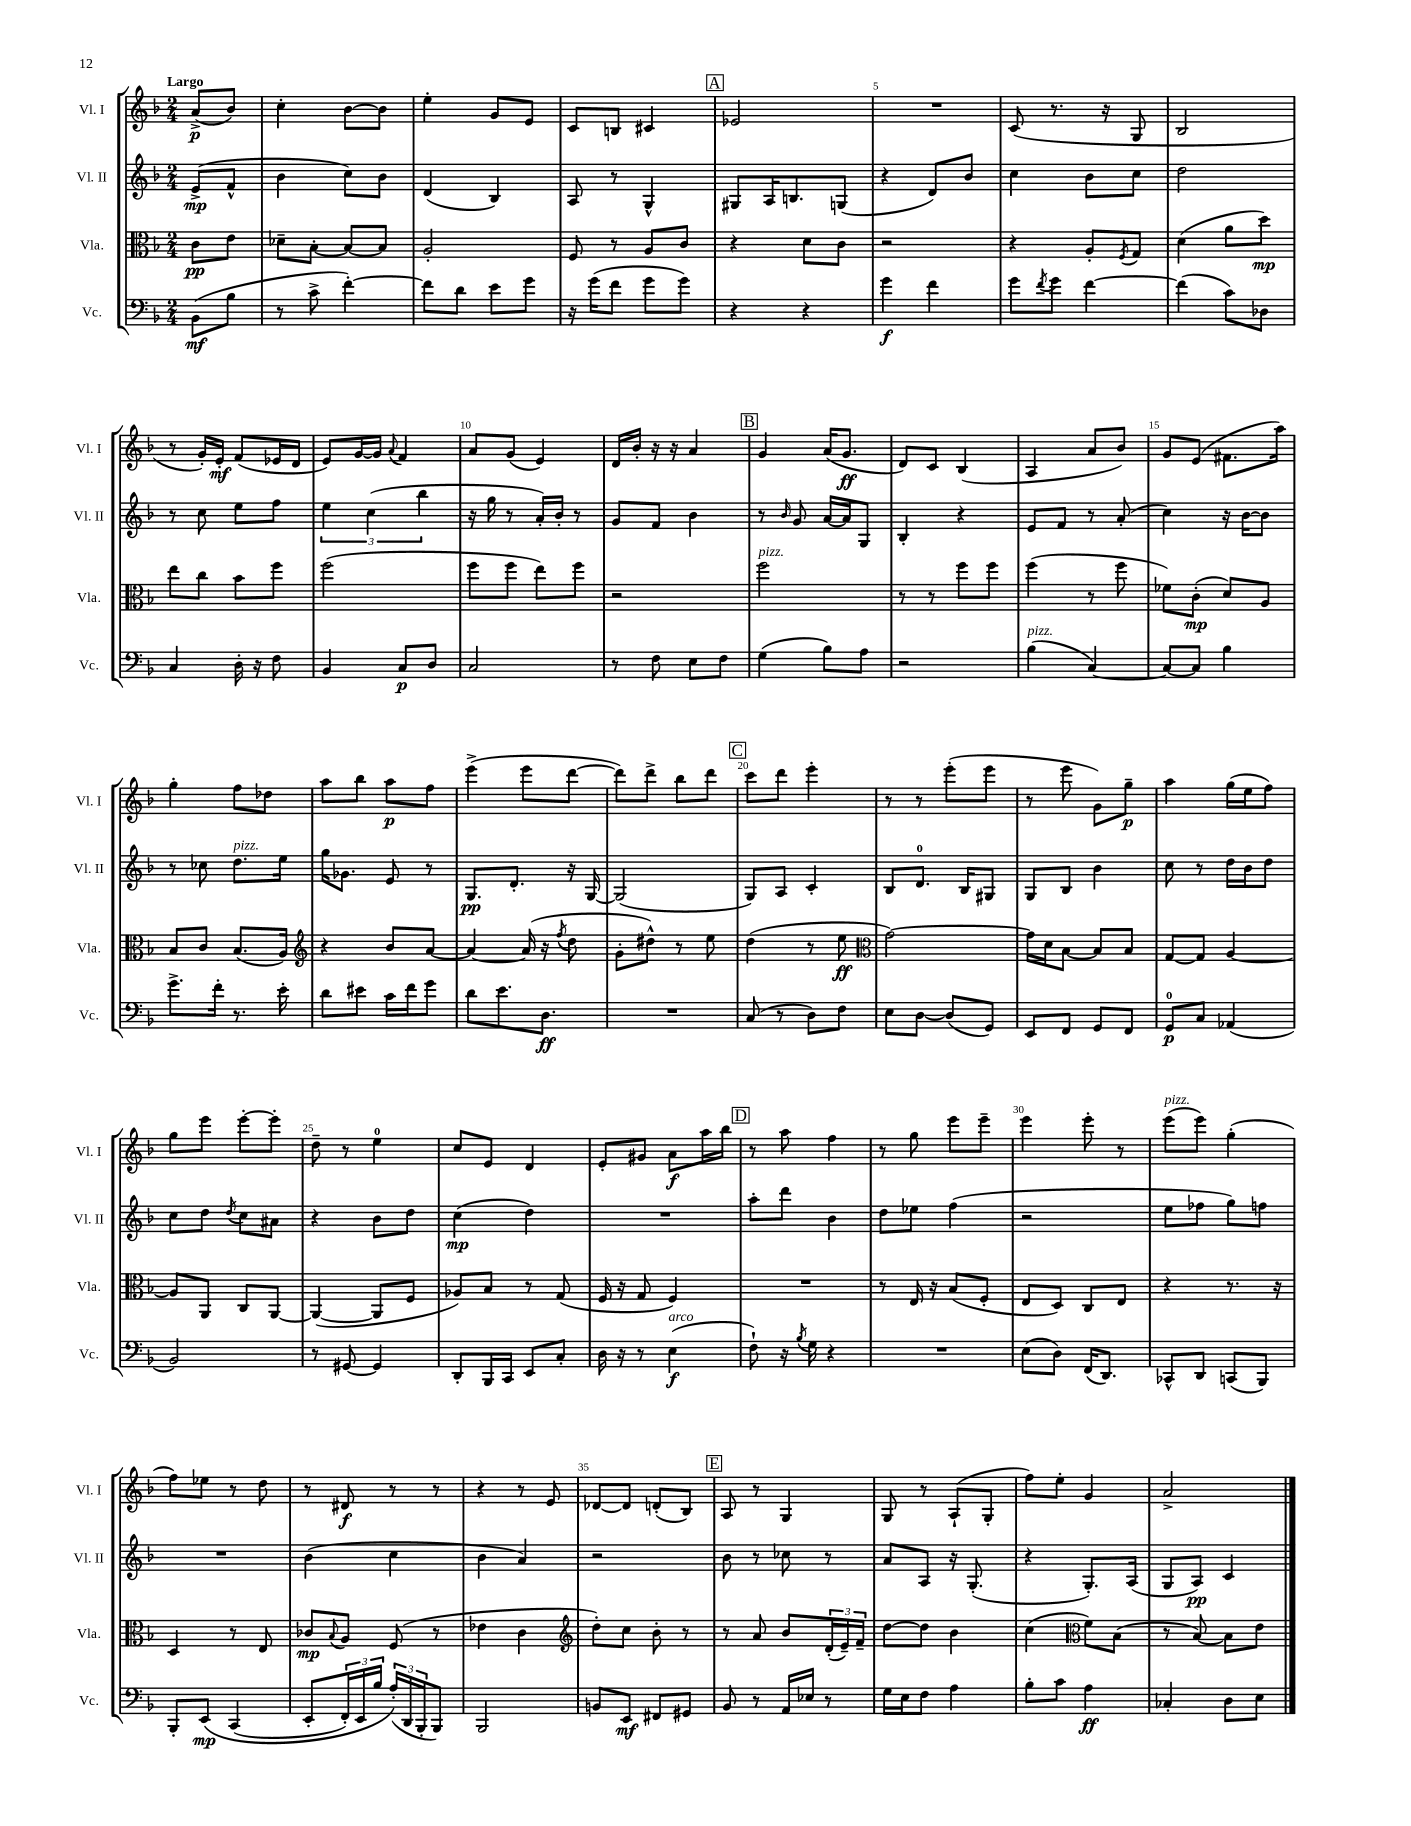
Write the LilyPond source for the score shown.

<<
\new StaffGroup <<
\new Staff = "s0" \with { instrumentName = "Vl. I" shortInstrumentName = "Vl. I" } {
    \clef treble \key f \major \numericTimeSignature \time 2/4 \partial 4 \tempo "Largo"
    a'8->\p( bes'8) |
    c''4-. bes'8~ bes'8 |
    e''4-. g'8 e'8 |
    c'8 b8 cis'4 |
    \mark \markup { \box "A" } ees'2 |
    R2 |
    c'8( r8. r16 g8 |
    bes2 |
    r8 g'16-.) e'16-.\mf f'8( ees'16 d'16 |
    e'8) g'16~ g'16 \appoggiatura { a'8 } f'4 |
    a'8 g'8( e'4) |
    d'16 bes'16-. r16 r16 a'4 |
    \mark \markup { \box "B" } g'4 a'16( g'8.\ff |
    d'8) c'8 bes4( |
    a4 a'8 bes'8) |
    g'8 e'8( fis'8. a''16) |
    g''4-. f''8 des''8 |
    a''8 bes''8 a''8\p f''8 |
    e'''4->( e'''8 d'''8~ |
    d'''8) d'''8-> bes''8 d'''8 |
    \mark \markup { \box "C" } c'''8 d'''8 e'''4-. |
    r8 r8 e'''8-.( e'''8 |
    r8 e'''8 g'8) g''8--\p |
    a''4 g''16( e''16 f''8) |
    g''8 e'''8 e'''8~-. e'''8-. |
    d''8-- r8 e''4-0 |
    c''8 e'8 d'4 |
    e'8-. gis'8 a'8\f a''16 bes''16 |
    \mark \markup { \box "D" } r8 a''8 f''4 |
    r8 g''8 e'''8 e'''8-- |
    e'''4 e'''8-. r8 |
    e'''8^\markup { \italic "pizz." }( e'''8) g''4-.( |
    f''8) ees''8 r8 d''8 |
    r8 dis'8\f r8 r8 |
    r4 r8 e'8 |
    des'8~ des'8 d'8-.( bes8) |
    \mark \markup { \box "E" } a8 r8 g4 |
    g8 r8 a8-!( g8-. |
    f''8) e''8-. g'4 |
    a'2-> \bar "|." |
}
\new Staff = "s1" \with { instrumentName = "Vl. II" shortInstrumentName = "Vl. II" } {
    \clef treble \key f \major \numericTimeSignature \time 2/4 \partial 4
    e'8->\mp( f'8-^ |
    bes'4 c''8) bes'8 |
    d'4( bes4) |
    a8 r8 g4-^ |
    \mark \markup { \box "A" } gis8 a16 b8. g8( |
    r4 d'8) bes'8 |
    c''4 bes'8 c''8 |
    d''2 |
    r8 c''8 e''8 f''8 |
    \tuplet 3/2 { e''4 c''4( bes''4 } |
    r16 g''16 r8 a'16-.) bes'16-. r8 |
    g'8 f'8 bes'4 |
    \mark \markup { \box "B" } r8 \grace { bes'16 } g'8 a'16~ a'16 g8 |
    bes4-. r4 |
    e'8 f'8 r8 a'8-.( |
    c''4) r16 bes'16~ bes'8 |
    r8 ces''8 d''8.^\markup { \italic "pizz." } e''16 |
    g''16 ges'8. e'8 r8 |
    g8.\pp d'8.-. r16 g16~ |
    g2( |
    \mark \markup { \box "C" } g8) a8 c'4-. |
    bes8 d'8.-0 bes16 gis8 |
    g8 bes8 bes'4 |
    c''8 r8 d''16 bes'16 d''8 |
    c''8 d''8 \acciaccatura { d''8 } c''8 ais'8 |
    r4 bes'8 d''8 |
    c''4\mp( d''4) |
    R2 |
    \mark \markup { \box "D" } a''8-. d'''8 bes'4 |
    d''8 ees''8 f''4( |
    r2 |
    e''8 fes''8 g''8) f''8 |
    R2 |
    bes'4( c''4 |
    bes'4 a'4) |
    r2 |
    \mark \markup { \box "E" } bes'8 r8 ces''8 r8 |
    a'8 a8 r16 g8.-.( |
    r4 g8.-.) a16( |
    g8 a8\pp) c'4 \bar "|." |
}
\new Staff = "s2" \with { instrumentName = "Vla." shortInstrumentName = "Vla." } {
    \clef alto \key f \major \numericTimeSignature \time 2/4 \partial 4
    c'8\pp e'8 |
    des'8-- bes8~-. bes8~ bes8 |
    a2-. |
    f8 r8 a8 c'8 |
    \mark \markup { \box "A" } r4 d'8 c'8 |
    r2 |
    r4 a8-. \acciaccatura { f8 } g8 |
    d'4( a'8 d''8\mp) |
    e''8 c''8 bes'8 f''8 |
    f''2( |
    f''8 f''8 e''8) f''8 |
    r2 |
    \mark \markup { \box "B" } f''2^\markup { \italic "pizz." } |
    r8 r8 f''8 f''8 |
    f''4( r8 f''8 |
    fes'8) c'8-.\mp( d'8) a8 |
    bes8 c'8 bes8.( a16) |
    \clef treble r4 bes'8 a'8~ |
    a'4~ a'16( r16 \acciaccatura { f''8 } d''8 |
    g'8-. dis''8-^) r8 e''8 |
    \mark \markup { \box "C" } d''4( r8 e''8\ff |
    \clef alto g'2~) |
    g'16 d'16 bes8~ bes8 bes8 |
    g8~ g8 a4~ |
    a8 a,8 c8 a,8~ |
    a,4~( a,8 f8 |
    aes8) bes8 r8 g8( |
    f16 r16 g8 f4) |
    \mark \markup { \box "D" } R2 |
    r8 e16 r16 bes8( f8-. |
    e8 d8) c8 e8 |
    r4 r8. r16 |
    d4 r8 e8 |
    ces'8\mp \appoggiatura { bes8 } a8 f8( r8 |
    ees'4 c'4 |
    \clef treble d''8-.) c''8 bes'8-. r8 |
    \mark \markup { \box "E" } r8 a'8 bes'8 \tuplet 3/2 { d'16-.( e'16--) f'16-- } |
    d''8~ d''8 bes'4 |
    c''4( \clef alto f'8) bes8( |
    r8 bes8~) bes8 e'8 \bar "|." |
}
\new Staff = "s3" \with { instrumentName = "Vc." shortInstrumentName = "Vc." } {
    \clef bass \key f \major \numericTimeSignature \time 2/4 \partial 4
    bes,8\mf( bes8 |
    r8 c'8-> f'4~-.) |
    f'8 d'8 e'8 g'8 |
    r16 g'16( f'8 g'8 g'8) |
    \mark \markup { \box "A" } r4 r4 |
    g'4\f f'4 |
    g'8 \acciaccatura { f'8 } g'8 f'4~ |
    f'4( c'8) des8 |
    c4 d16-. r16 f8 |
    bes,4 c8\p d8 |
    c2 |
    r8 f8 e8 f8 |
    \mark \markup { \box "B" } g4( bes8) a8 |
    r2 |
    bes4^\markup { \italic "pizz." }( c4~) |
    c8~ c8 bes4 |
    g'8.-> f'16-. r8. e'16-. |
    d'8 eis'8 c'16 f'16 g'8 |
    d'8 e'8. d8.\ff |
    R2 |
    \mark \markup { \box "C" } c8( r8 d8) f8 |
    e8 d8~ d8( g,8) |
    e,8 f,8 g,8 f,8 |
    g,8-0\p c8 aes,4( |
    bes,2) |
    r8 gis,8~ gis,4 |
    d,8-. bes,,16 c,16 e,8 c8-. |
    d16 r16 r8 e4\f^\markup { \italic "arco" }( |
    \mark \markup { \box "D" } f8-!) r16 \acciaccatura { bes8 } g16 r4 |
    R2 |
    e8( d8) f,16( d,8.) |
    ces,8-^ d,8 c,8( bes,,8) |
    bes,,8-. e,8\mp\( c,4( |
    e,8-. \tuplet 3/2 { f,16-.) e,16 bes16 } \tuplet 3/2 { a16-.(\) d,16 bes,,16-. } bes,,8) |
    bes,,2 |
    b,8 e,8\mf fis,8 gis,8 |
    \mark \markup { \box "E" } bes,8 r8 a,16 ees16 r8 |
    g16 e16 f8 a4 |
    bes8-. c'8 a4\ff |
    ces4-. d8 e8 \bar "|." |
}
>>
>>
\layout { \context { \Score \override BarNumber.break-visibility = ##(#f #t #t) barNumberVisibility = #(every-nth-bar-number-visible 5) } }
